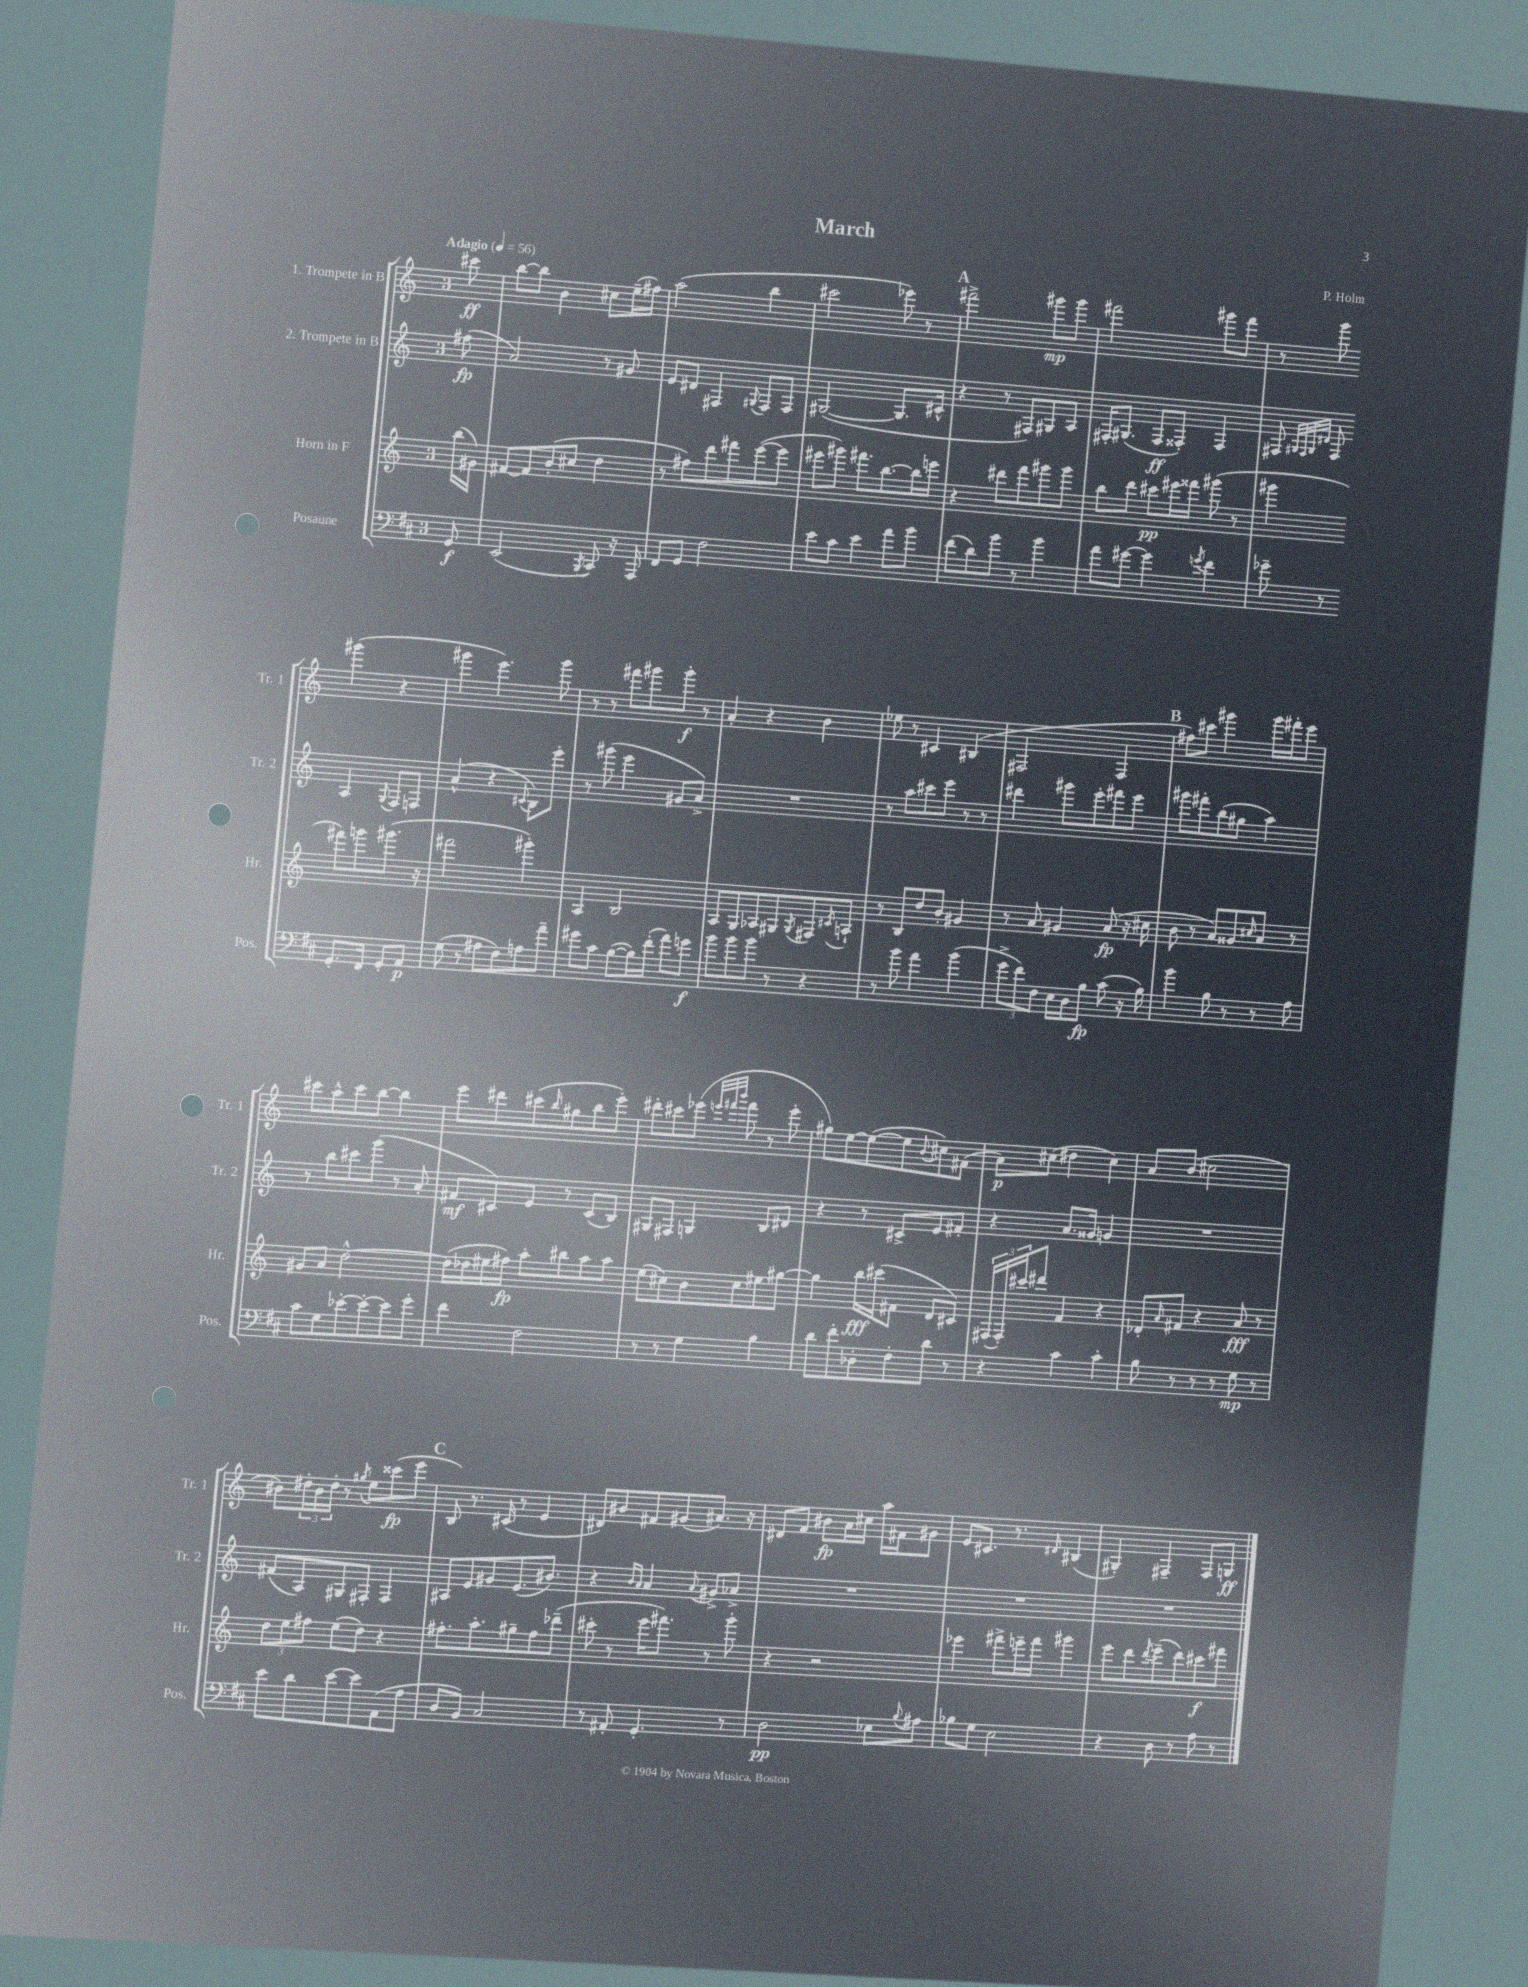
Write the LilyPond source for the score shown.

\header { title = "March" composer = "P. Holm" }
<<
\new StaffGroup <<
\new Staff = "s0" \with { instrumentName = "1. Trompete in B" shortInstrumentName = "Tr. 1" } {
    \clef treble \key c \major \once \override Staff.TimeSignature.style = #'single-digit \time 3/4 \partial 8 \tempo "Adagio" 4 = 56
    cis'''8\ff |
    b''8~ b''8 b'4 cis''8 e''16--( fis''16) |
    a''2( b''4 |
    cis'''2 ees'''8) r8 |
    \mark \markup { \bold "A" } fis'''2-> gis'''8\mp gis'''8 |
    fis'''2 gis'''8 fis'''8 |
    r8 g'''8 gis'''4( r4 |
    gis'''4 e'''4.) gis'''8 |
    r8 r8 fis'''8 gis'''8 gis'''8-.\f r8 |
    a'4-. r4 b'4 |
    ees''8 r8 cis'4 bis4( |
    fis2 fis4 |
    \mark \markup { \bold "B" } fis''8) cis'''8 gis'''4 gis'''16 fis'''16-. e'''8 |
    cis'''8 a''8-^ cis'''8 b''8~ b''4 |
    e'''8 dis'''8 cis'''8( \grace { b''16 } gis''8 b''8 e'''8-.) |
    dis'''8-. cis'''8 ees'''8( \grace { e'''32 fis'''32 b'''32 } fis'''8 r8 e'''8-. |
    gis''8) e''8~ e''8~( e''8 \appoggiatura { b'8 } cis''8) fis'8( |
    a'8\p) cis''8( dis''4 cis''4) |
    a'8 b'8( cis''2 |
    bis'8) \tuplet 3/2 { dis''16-. bis'16 dis''16-. } r8 \acciaccatura { gis''8 } e''8 cisis'''8\fp( e'''8 |
    \mark \markup { \bold "C" } b8) r8. cis'16( r8 e'4 |
    dis'8) bis'8 fis'8 gis'8( ais'8.) r16 |
    dis'8 f'8 bis'8\fp a'16 cis''16 a''16 fis'16 gis'8 |
    e'8 cis'8. r8. \grace { dis'16 } bis4( |
    gis4-.) fis4-- fis8 g8\ff \bar "|." |
}
\new Staff = "s1" \with { instrumentName = "2. Trompete in B" shortInstrumentName = "Tr. 2" } {
    \clef treble \key c \major \once \override Staff.TimeSignature.style = #'single-digit \time 3/4 \partial 8
    fis''8\fp( |
    a'2) r8 gis'8 |
    e'8 dis'8 fis4 \appoggiatura { gis8 } fis8 fis8 |
    gis2~( gis8. cis'16-^ |
    \mark \markup { \bold "A" } r4 r8 fis8) gis8 a8 |
    fis16-. gis8.( fis8\ff fisis8-.) fisis4 |
    fis8 \grace { gis32 fis32 gis32 dis'32 } fis8 a4 \appoggiatura { gis8 } fis8 f8 |
    a'4-^( r4 \appoggiatura { cis'8 } b8) e'''8-. |
    r8 gis'''8( e'''4 gis'8 a'8->) |
    R2. |
    r8 a''8 cis'''8 e'''8 r8 r8 |
    dis'''4 gis'''8 e'''8-. fis'''8 e'''8 |
    \mark \markup { \bold "B" } gis'''8 fis'''8-. b''8( gis''8 a''4) |
    r8 b''8 cis'''8 g'''8( r8 a'8-. |
    fis'8\mf cis'8) e'8 r8 cis'8( b8) |
    gis8 fis8 g4 b8 dis'8 |
    r4 r8 cis'8-> e'8 fis'8-. |
    r4 a'8. gisis'16 g'4 |
    R2. |
    fis'8( a8) gis8 fis8-. fis4 |
    \mark \markup { \bold "C" } ais8 e'8 gis'8 e'8.( bis'8.) |
    r4 \grace { b'16 a'16 } a'4 \appoggiatura { a'8 } gis'8-> aes'8-> |
    R2. |
    R2. |
    R2. \bar "|." |
}
\new Staff = "s2" \with { instrumentName = "Horn in F" shortInstrumentName = "Hr." } {
    \clef treble \key c \major \once \override Staff.TimeSignature.style = #'single-digit \time 3/4 \partial 8
    b''16( gis'16) |
    fis'8~ fis'8 b'8-.( cis''8 d''4 |
    r8 fis''8) d'''8 fis'''8 e'''8~( e'''8 |
    eis'''8 gis'''8) fis'''8. b''8.~ b''16 e'''16 |
    \mark \markup { \bold "A" } r4 dis'''8 f'''8 gis'''8 gis'''8 |
    b''8 d'''8 cis'''8\pp eis'''16 fisis'''16 gis'''8( r8 |
    gis'''4 fis'''8) g'''8 gis'''8.( r16 |
    fis'''2 gis'''4-.) |
    a4 b2 |
    a8 g8 aes8 gis8 \acciaccatura { gis8 } fis8 \acciaccatura { cis'8 } a8-! |
    r8 b8 d''8 b'8-. gis'4 |
    r8 a'8 gis'4 a'8\fp( r16 cis''16 |
    \mark \markup { \bold "B" } b'8 r8 a'8) gisis'8 \grace { cis''16 } a'8 r8 |
    gis'8 a'8 d''2~-^ |
    d''16( des''16 eis''16 fis''16\fp) a''8-. bis''8 a''8 a''8 |
    e''8( cis''8) b'8 cis''8 eis''8 gis''8~ |
    gis''4 b''16\fff cis'''16( fis'8 d'8 cis'8) |
    \tuplet 3/2 { fis16( fis16-.) cis'''16 } dis'''8 f'4 r4 |
    des'8-. \grace { a'16 } fis'8 r4 a'8\fff r8 |
    \tuplet 3/2 { d''8 e''8 fis''8 } e''8( d''8) r4 |
    \mark \markup { \bold "C" } fis''8.-. a''8.-. gis''8-- fis''8 des'''8--( |
    cis'''8-. r8 e'''16 fis'''8.) r8 g'''8-. |
    r4 r2 |
    ees'''4 fis'''8-> e'''16-- fis'''16 gis'''4 |
    e'''8 d'''8 \acciaccatura { d'''8 } e'''8--( d'''8) cis'''8\f fis'''8 \bar "|." |
}
\new Staff = "s3" \with { instrumentName = "Posaune" shortInstrumentName = "Pos." } {
    \clef bass \key d \major \once \override Staff.TimeSignature.style = #'single-digit \time 3/4 \partial 8
    g,8\f |
    e,2( \acciaccatura { b,,8 } cis,8) r16 a,,16 |
    fis,8 g,8 fis2 |
    e'8 cis'8 e'4 a'8 b'8 |
    \mark \markup { \bold "A" } fis'8( d'8) b'8 r8 b'4 |
    a'8 gis'8~ gis'4 \acciaccatura { g'8 } fis'4 |
    ges'8-- r8 g,8.-. fis,16 g,8-. a,8\p |
    g8( r8 ais8 fis8) a8 a'8-- |
    gis'8 cis'8 b8~( b16) fis'16-.( a'8) g'8\f |
    b'8 b'8 b'8 r8 r4 |
    r8 b'8 a'4 b'4( |
    \tuplet 3/2 { g'8-> fis'8) fis8 } e16 d16 b8\fp cis'8( r16 b16) |
    \mark \markup { \bold "B" } b'4 b8 r8 r8 a8 |
    cis'8 g8 ees'8~-. ees'8~-. ees'8 g'8-. |
    fis'4 fis2 |
    r8 r8 g4 b4 |
    d'8 fis'8-. des8-. fis8-. d'8 r8 |
    r4 cis'4 cis'4-. |
    b8 r8 r8 r8 g8\mp r8 |
    e'8 d'8 e'8~ e'8 a,8( a8 |
    \mark \markup { \bold "C" } d8 b,8) cis2 |
    r8 ais,8-. g,4.-. r8 |
    d2\pp ees8 \appoggiatura { b8 } ais8 |
    bes8 g8 e2 |
    r4 d8 r8 a8 r8 \bar "|." |
}
>>
>>
\layout { \context { \Score \remove "Bar_number_engraver" } }
